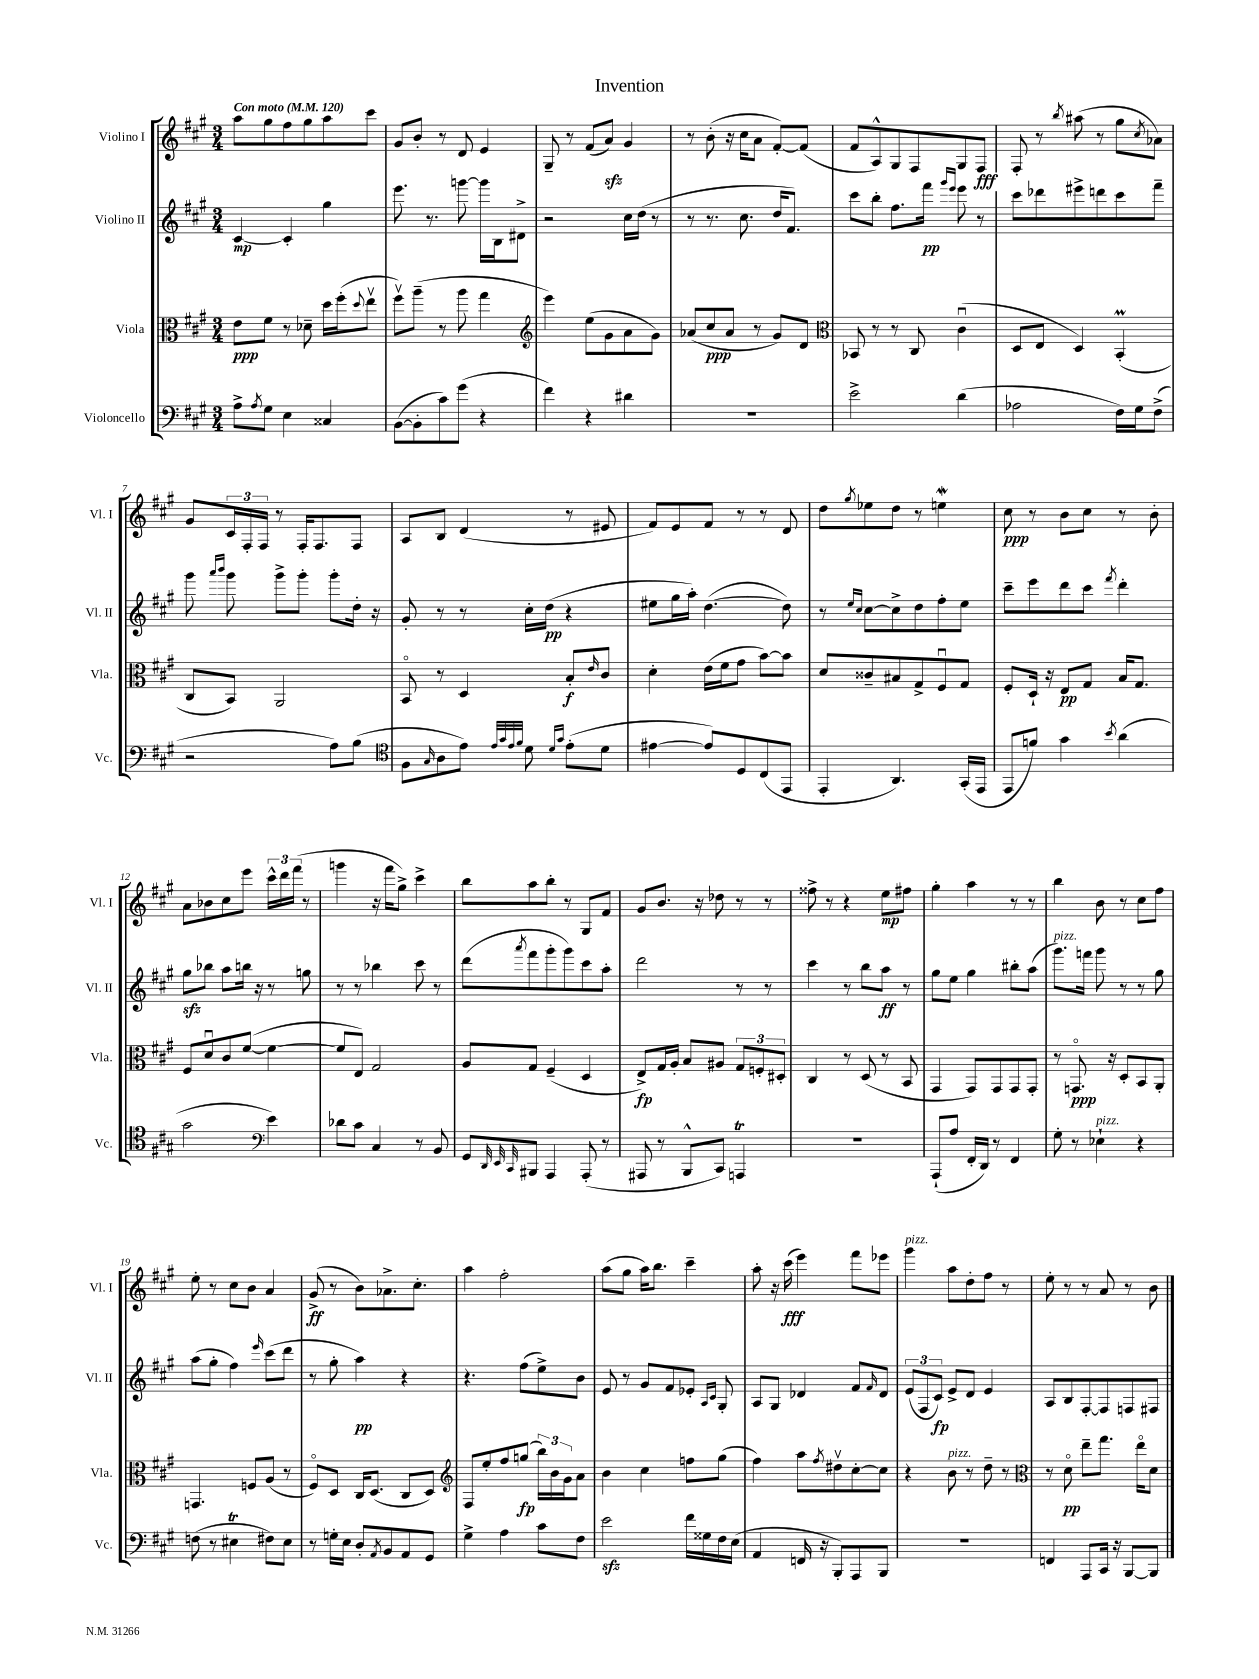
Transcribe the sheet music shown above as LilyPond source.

\header { title = "Invention" }
<<
\new StaffGroup <<
\new Staff = "s0" \with { instrumentName = "Violino I" shortInstrumentName = "Vl. I" } {
    \clef treble \key a \major \numericTimeSignature \time 3/4 \tempo "Con moto" 4 = 120
    a''8 gis''8 fis''8 gis''8 a''8 cis'''8 |
    gis'8 b'8-. r8 d'8 e'4 |
    gis8-- r8 fis'8( a'8\sfz) gis'4 |
    r8 b'8-.( r16 cis''16 a'8 fis'8~-.) fis'8( |
    fis'8 a8-^) gis8 fis8 gis8 fis8\fff |
    fis8-. r8 \acciaccatura { b''8 } ais''8( r8 gis''8 \acciaccatura { cis''8 } aes'8) |
    gis'8 \tuplet 3/2 { cis'16 fis16-. fis16 } r8 fis16-. fis8. fis8 |
    a8 b8 d'4( r8 eis'8 |
    fis'8) e'8 fis'8 r8 r8 d'8 |
    d''8 \acciaccatura { gis''8 } ees''8 d''8 r8 e''4\mordent |
    cis''8\ppp r8 b'8 cis''8 r8 b'8-. |
    a'8 bes'8 cis''8 e'''8 \tuplet 3/2 { cis'''16-^ d'''16 fis'''16( } r8 |
    g'''4 r16 fis'''16 gis''8->) cis'''4-> |
    b''8 a''8 b''8-. r8 gis8 fis'8 |
    gis'8 b'8. r16 des''8 r8 r8 |
    fisis''8-> r8 r4 e''8\mp fis''8 |
    gis''4-. a''4 r8 r8 |
    b''4 b'8 r8 cis''8 fis''8 |
    e''8-. r8 cis''8 b'8 a'4 |
    gis'8->\ff( r8 b'8) aes'8.-> cis''8.-. |
    a''4 fis''2-. |
    a''8( gis''8 a''16) b''8. cis'''4-- |
    a''8-. r16 cis'''16\fff( e'''4) fis'''8 ees'''8 |
    gis'''4^\markup { \italic "pizz." } a''8 d''8-. fis''8 r8 |
    e''8-. r8 r8 a'8 r8 b'8 \bar "|." |
}
\new Staff = "s1" \with { instrumentName = "Violino II" shortInstrumentName = "Vl. II" } {
    \clef treble \key a \major \numericTimeSignature \time 3/4
    cis'4~\mp cis'4-. gis''4 |
    e'''8. r8. g'''8~ g'''16 b16 dis'8-> |
    r2 cis''16 d''16( r8 |
    r8 r8. cis''8. d''16 fis'8.) |
    cis'''8 b''8-. fis''8. fis'''16\pp \grace { gis'''16 e'''16 } e'''8 r8 |
    cis'''8 des'''8 eis'''8-> d'''8 cis'''8 fis'''8-- |
    gis'''8 \grace { a'''16 b'''16 } gis'''8 gis'''8-> gis'''8-. gis'''8-. d''16-. r16 |
    gis'8-. r8 r8 cis''16-. d''16\pp( r4 |
    eis''8 gis''16 a''16-.) d''4.~( d''8) |
    r8 \grace { e''16 cis''16 } cis''8~ cis''8-> d''8 fis''8-. e''8 |
    cis'''8-- e'''8 d'''8 cis'''8 \acciaccatura { fis'''8 } d'''4-. |
    gis''8\sfz bes''8 a''8 b''16 r16 r8 g''8 |
    r8 r8 bes''4 cis'''8 r8 |
    d'''8( \acciaccatura { a'''8 } fis'''8 gis'''8-. gis'''8) cis'''8 a''8-. |
    d'''2 r8 r8 |
    cis'''4 r8 b''8 a''8\ff r8 |
    gis''8 e''8 gis''4 bis''8-. a''8( |
    gis'''8.^\markup { \italic "pizz." }) f'''16 gis'''8 r8 r8 gis''8 |
    a''8( gis''8-. fis''4) \grace { e'''16 } cis'''8( d'''8 |
    r8 gis''8-. a''4\pp) r4 |
    r4. fis''8( e''8->) b'8 |
    e'8 r8 gis'8 fis'8 ees'8-. \grace { a16 cis'16 } gis8-. |
    a8 gis8 des'4 fis'8 \grace { fis'16 } des'8 |
    \tuplet 3/2 { e'8( fis8 cis'8\fp) } e'8-> d'8 e'4 |
    a8 b8 fis8~-. fis8 f8 fis8 \bar "|." |
}
\new Staff = "s2" \with { instrumentName = "Viola" shortInstrumentName = "Vla." } {
    \clef alto \key a \major \numericTimeSignature \time 3/4
    e'8\ppp fis'8 r8 des'8-- d''16 fis''16-.( \appoggiatura { d''8 } e''8\upbow |
    fis''8\upbow) a''8--( r8 a''8 gis''4 |
    \clef treble e'''4) e''8( gis'8 a'8 gis'8) |
    aes'8( cis''8\ppp aes'8 r8 gis'8) d'8 |
    \clef alto bes,8 r8 r8 cis8 cis'4\downbow( |
    d8 e8 d4) b,4-.\prall( |
    cis8 b,8) a,2 |
    b,8\flageolet r8 d4 b8-.\f \grace { e'16 } cis'8 |
    d'4-. e'16( fis'16 gis'8 b'8~) b'8 |
    d'8 cisis'8-- bis8 gis8-> fis8\downbow gis8 |
    fis8-. d16-! r16 e8\pp gis8 b16 gis8. |
    fis8 d'8\downbow cis'8 fis'8~( fis'4~ |
    fis'8 e8) gis2 |
    a8 gis8 fis4--( d4 |
    e8->\fp) gis16 a16-. b8 ais8 \tuplet 3/2 { gis8 f8-. dis8-. } |
    cis4 r8 d8( r8 b,8 |
    gis,4 gis,8) gis,8 gis,8 gis,8-. |
    r8 g,8.\flageolet\ppp r16 d8-. b,8 a,8-. |
    g,4. f8 a8( r8 |
    fis8\flageolet) d8 cis16 d8.( cis8 d8) |
    \clef treble fis8 e''8-. fis''8 g''8\fp( \tuplet 3/2 { b''16) b'16 gis'16 } a'8 |
    b'4 cis''4 f''8 gis''8( |
    fis''4) a''8 \acciaccatura { fis''8 } dis''8\upbow cis''8~-. cis''8 |
    r4 b'8^\markup { \italic "pizz." } r8 d''8-- r8 |
    \clef alto r8 d'8\flageolet\pp e''8-- gis''8. e''16\flageolet d'8 \bar "|." |
}
\new Staff = "s3" \with { instrumentName = "Violoncello" shortInstrumentName = "Vc." } {
    \clef bass \key a \major \numericTimeSignature \time 3/4
    a8-> \acciaccatura { a8 } gis8 e4 cisis4 |
    b,8~( b,8-. cis'8) gis'8( r4 |
    fis'4) r4 dis'4 |
    R2. |
    e'2-> d'4( |
    aes2 fis16) gis16 fis8->( |
    r2 a8) b8( |
    \clef tenor fis8 \grace { gis16 } a8 e'8) \grace { e'32 gis'32 e'32 fis'32 } d'8 \grace { d'16 gis'16 } e'8-.( d'8 |
    eis'4~ eis'8) d8 cis8( e,8 |
    e,4-. a,4.) gis,16-.( e,16 |
    e,8 f'8) gis'4 \acciaccatura { b'8 } a'4( |
    gis'2 \clef bass e'4) |
    des'8 cis'8 cis4 r8 b,8 |
    gis,8 \grace { d,32 e,32 cis,32 } bis,,8 a,,4 a,,8-.( r8 |
    ais,,8 r8 b,,8-^ cis,8) a,,4\trill |
    R2. |
    a,,8-!( a8 fis,16-. d,16) r8 fis,4 |
    gis8-. r8 ees4-!^\markup { \italic "pizz." } r4 |
    f8( r8 eis4\trill fis8) eis8 |
    r8 g16-. e16 d8-. \acciaccatura { a,8 } b,8 a,8 gis,8 |
    gis4-> a4 cis'8 fis8 |
    e'2\sfz fis'16 gisis16 fis16 e16( |
    a,4 f,16 r16 b,,8-.) a,,8 b,,8 |
    R2. |
    f,4 a,,8 cis,16 r16 b,,8~ b,,8 \bar "|." |
}
>>
>>
